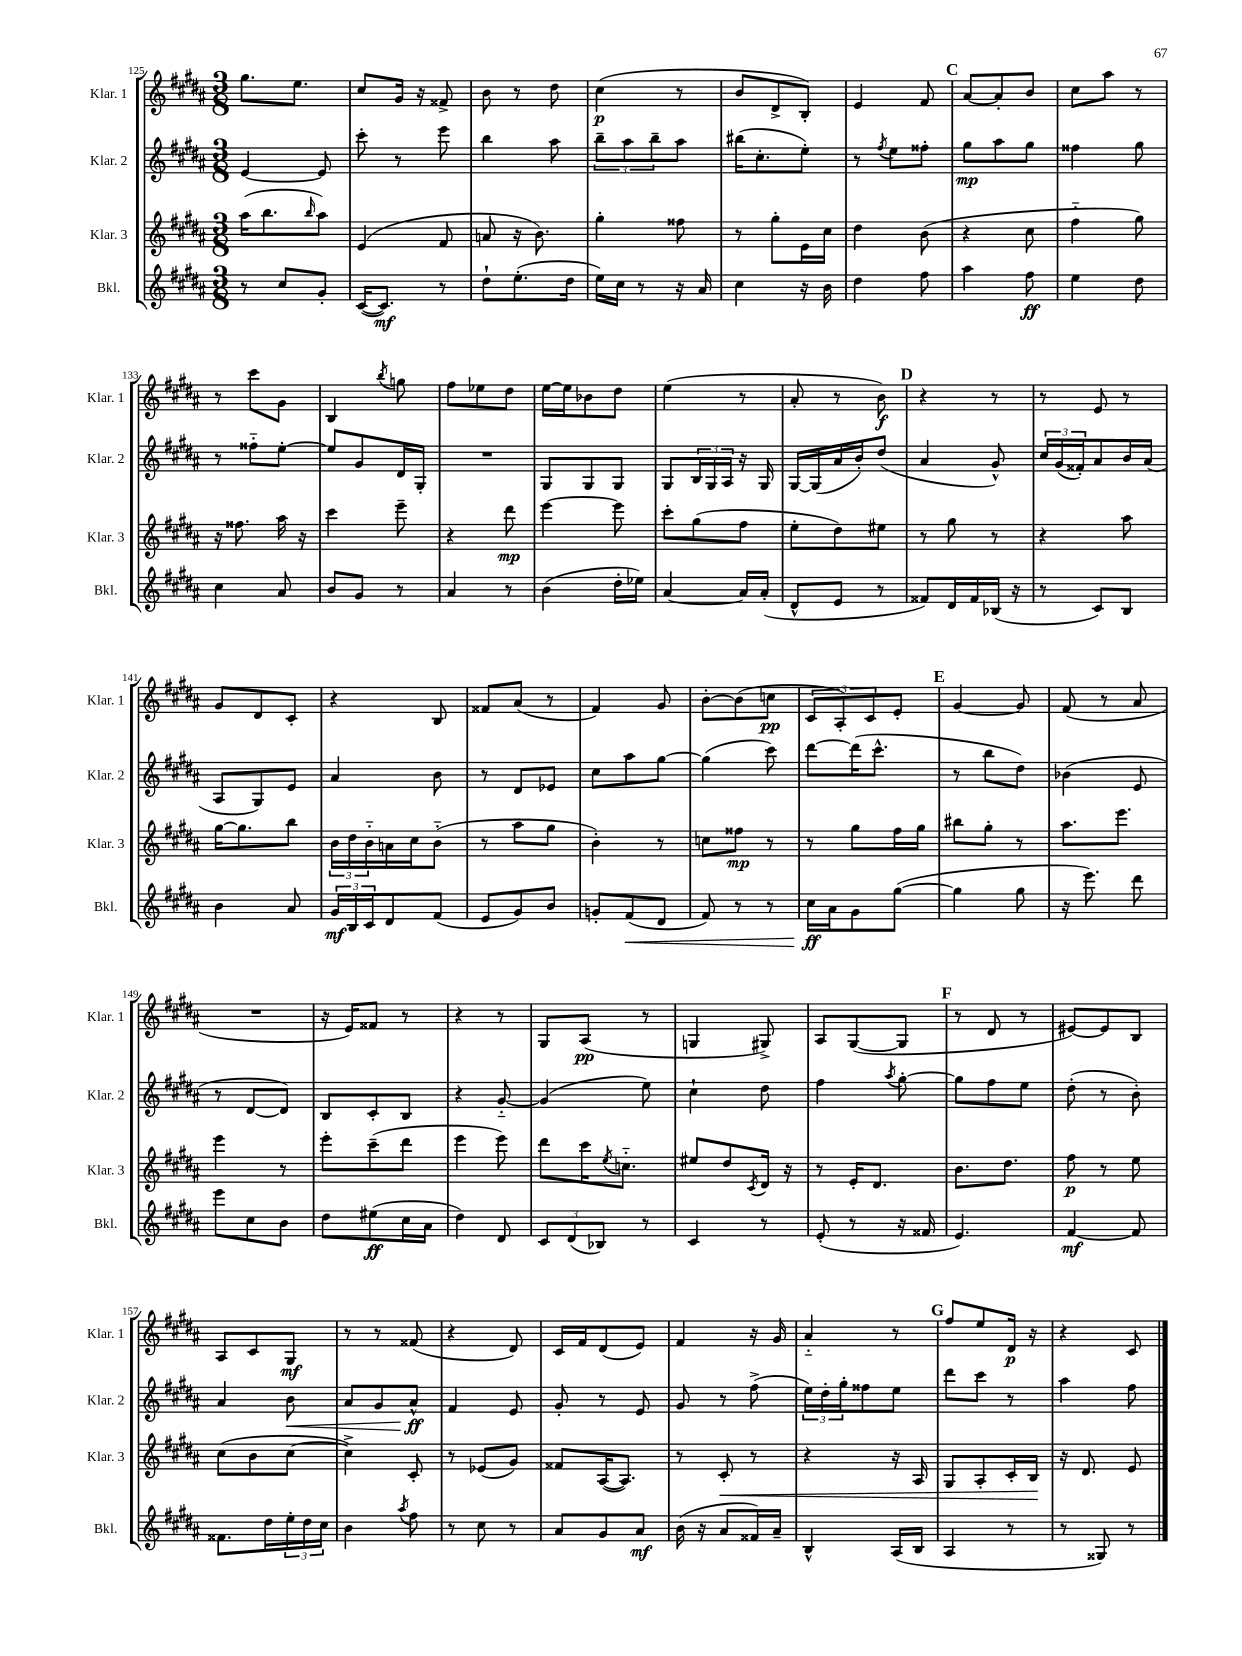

**kern	**kern	**kern	**kern
*staff4	*staff3	*staff2	*staff1
*clefG2	*clefG2	*clefG2	*clefG2
*k[f#c#g#d#a#]	*k[f#c#g#d#a#]	*k[f#c#g#d#a#]	*k[f#c#g#d#a#]
*M3/8	*M3/8	*M3/8	*M3/8
8r	(16aa#	[4e	8.gg#
.	8.bb	.	.
8cc#	.	.	.
.	.	.	8.ee
.	16qqbb	.	.
8g#'	8aa#)	8e]	.
=	=	=	=
([16c#	(4e	8ccc#'	8cc#
8.c#])	.	.	.
.	.	8r	16g#
.	.	.	16r
8r	8f#	8eee	8f##^
=	=	=	=
8dd#`	8a	4bb	8b
(8.ee'	16r	.	8r
.	8.b)	.	.
.	.	8aa#	8dd#
16dd#	.	.	.
=	=	=	=
16ee)	4gg#'	12bb~	(4cc#
16cc#	.	.	.
.	.	12aa#	.
8r	.	.	.
.	.	12bb~	.
16r	8ff##	8aa#	8r
16a#	.	.	.
=	=	=	=
4cc#	8r	(16bb#	8b
.	.	8.cc#'	.
.	8gg#'	.	8d#^
16r	16e	8ee')	8B')
16b	16cc#	.	.
=	=	=	=
4dd#	4dd#	8r	4e
.	.	8qff#	.
.	.	8ee	.
8ff#	(8b	8ff##'	8f#
=	=	=	=
4aa#	4r	8gg#	[8a#
.	.	8aa#	8a#']
8ff#	8cc#	8gg#	8b
=	=	=	=
4ee	4ff#'~	4ff##	8cc#
.	.	.	8aa#
8dd#	8gg#)	8gg#	8r
=	=	=	=
4cc#	16r	8r	8r
.	8.ff##	.	.
.	.	8ff##'~	8ccc#
8a#	16aa#	[8ee'	8g#
.	16r	.	.
=	=	=	=
8b	4ccc#	8ee]	4B
8g#	.	8g#	.
.	.	.	8qbb
8r	8eee~	16d#	8gg
.	.	16G#'	.
=	=	=	=
4a#	4r	4.r	8ff#
.	.	.	8ee-
8r	8ddd#	.	8dd#
=	=	=	=
(4b	[4eee	8G#	[16ee
.	.	.	16ee]
.	.	8G#	8b-
16dd#'	8eee]	8G#	8dd#
16ee-)	.	.	.
=	=	=	=
[4a#	8ccc#'	8G#	(4ee
.	(8gg#	24B	.
.	.	24G#	.
.	.	24A#	.
16a#]	8ff#	16r	8r
(16a#'	.	16G#	.
=	=	=	=
8d#^^	8ee'	[16G#	8a#'
.	.	(16G#]	.
8e	8dd#)	16a#	8r
.	.	16b')	.
8r	8ee#	(8dd#	8b)
=	=	=	=
8f##)	8r	4a#	4r
16d#	8gg#	.	.
16f##	.	.	.
(16B-	8r	8g#^^)	8r
16r	.	.	.
=	=	=	=
8r	4r	24cc#	8r
.	.	(24g#	.
.	.	24f##')	.
8c#)	.	8a#	8e
8B	8aa#	16b	8r
.	.	(16a#	.
=	=	=	=
4b	[16gg#	8A#	8g#
.	8.gg#]	.	.
.	.	8G#)	8d#
8a#	8bb	8e	8c#'
=	=	=	=
24g#	24b	4a#	4r
24B	24dd#	.	.
24c#	24b'~	.	.
8d#	16a	.	.
.	16cc#	.	.
(8f#	(8b'~	8b	8B
=	=	=	=
8e	8r	8r	8f##
8g#)	8aa#	8d#	(8a#
8b	8gg#	8e-	8r
=	=	=	=
8g'	4b')	8cc#	4f#)
(8f#	.	8aa#	.
8d#	8r	[8gg#	8g#
=	=	=	=
8f#)	8cc	(4gg#]	[8b'
8r	8ff##	.	(8b]
8r	8r	8ccc#)	8cc
=	=	=	=
16cc#	8r	[8ddd#	12c#
16a#	.	.	.
.	.	.	12A#')
8g#	8gg#	(16ddd#]	.
.	.	.	12c#
.	.	8.ccc#^^	.
([8gg#	16ff#	.	8e'
.	16gg#	.	.
=	=	=	=
4gg#]	8bb#	8r	[4g#
.	8gg#'	8bb	.
8gg#	8r	8dd#)	8g#]
=	=	=	=
16r	8.aa#	(4b-	(8f#
8.eee)	.	.	.
.	.	.	8r
.	8.eee	.	.
8ddd#	.	8e	8a#
=	=	=	=
8eee	4eee	8r	4.r
8cc#	.	[8d#	.
8b	8r	8d#])	.
=	=	=	=
8dd#	8eee'	8B	16r
.	.	.	16e)
(8ee#	(8ccc#~	8c#'	8f##
16cc#	8ddd#	8B	8r
16a#	.	.	.
=	=	=	=
4dd#)	4eee	4r	4r
8d#	8eee)	[8g#'~	8r
=	=	=	=
12c#	8ddd#	(4g#]	8G#
(12d#	.	.	.
.	16ccc#	.	(8A#
12B-)	.	.	.
.	8qee	.	.
.	8.cc'~	.	.
8r	.	8ee)	8r
=	=	=	=
4c#	8ee#	4cc#`	4G
.	8dd#	.	.
.	8qc#	.	.
8r	16d#	8dd#	8G#^)
.	16r	.	.
=	=	=	=
(8e'	8r	4ff#	8A#
8r	16e'	.	([8G#
.	8.d#	.	.
.	.	8qaa#	.
16r	.	[8gg#'	8G#]
16f##	.	.	.
=	=	=	=
4.e)	8.b	8gg#]	8r
.	.	8ff#	8d#
.	8.dd#	.	.
.	.	8ee	8r
=	=	=	=
[4f#	8ff#	(8dd#'	[8e#)
.	8r	8r	8e#]
8f#]	8ee	8b')	8B
=	=	=	=
8.f##	(8cc#	4a#	8A#
.	8b	.	8c#
16dd#	.	.	.
24ee'	[8cc#	8b	8G#
24dd#	.	.	.
24cc#	.	.	.
=	=	=	=
4b	4cc#^])	8a#	8r
.	.	8g#	8r
8qaa#	.	.	.
8ff#	8c#'	8a#^^	(8f##
=	=	=	=
8r	8r	4f#	4r
8cc#	(8e-	.	.
8r	8g#)	8e	8d#)
=	=	=	=
8a#	8f##	8g#'	16c#
.	.	.	16f#
8g#	([16A#	8r	(8d#
.	8.A#])	.	.
8a#	.	8e	8e)
=	=	=	=
(16b	8r	8g#	4f#
16r	.	.	.
8a#	8c#'	8r	.
16f##)	8r	(8ff#^	16r
16a#~	.	.	16g#
=	=	=	=
4B^^	4r	24ee)	4a#'~
.	.	24dd#'	.
.	.	24gg#'	.
.	.	8ff##	.
(16A#	16r	8ee	8r
16B	16A#	.	.
=	=	=	=
4A#	8G#	8ddd#	8ff#
.	8A#'	8ccc#	8ee
8r	16c#'	8r	16d#
.	16B	.	16r
=	=	=	=
8r	16r	4aa#	4r
.	8.d#	.	.
8G##)	.	.	.
8r	8e	8ff#	8c#
==	==	==	==
*-	*-	*-	*-
